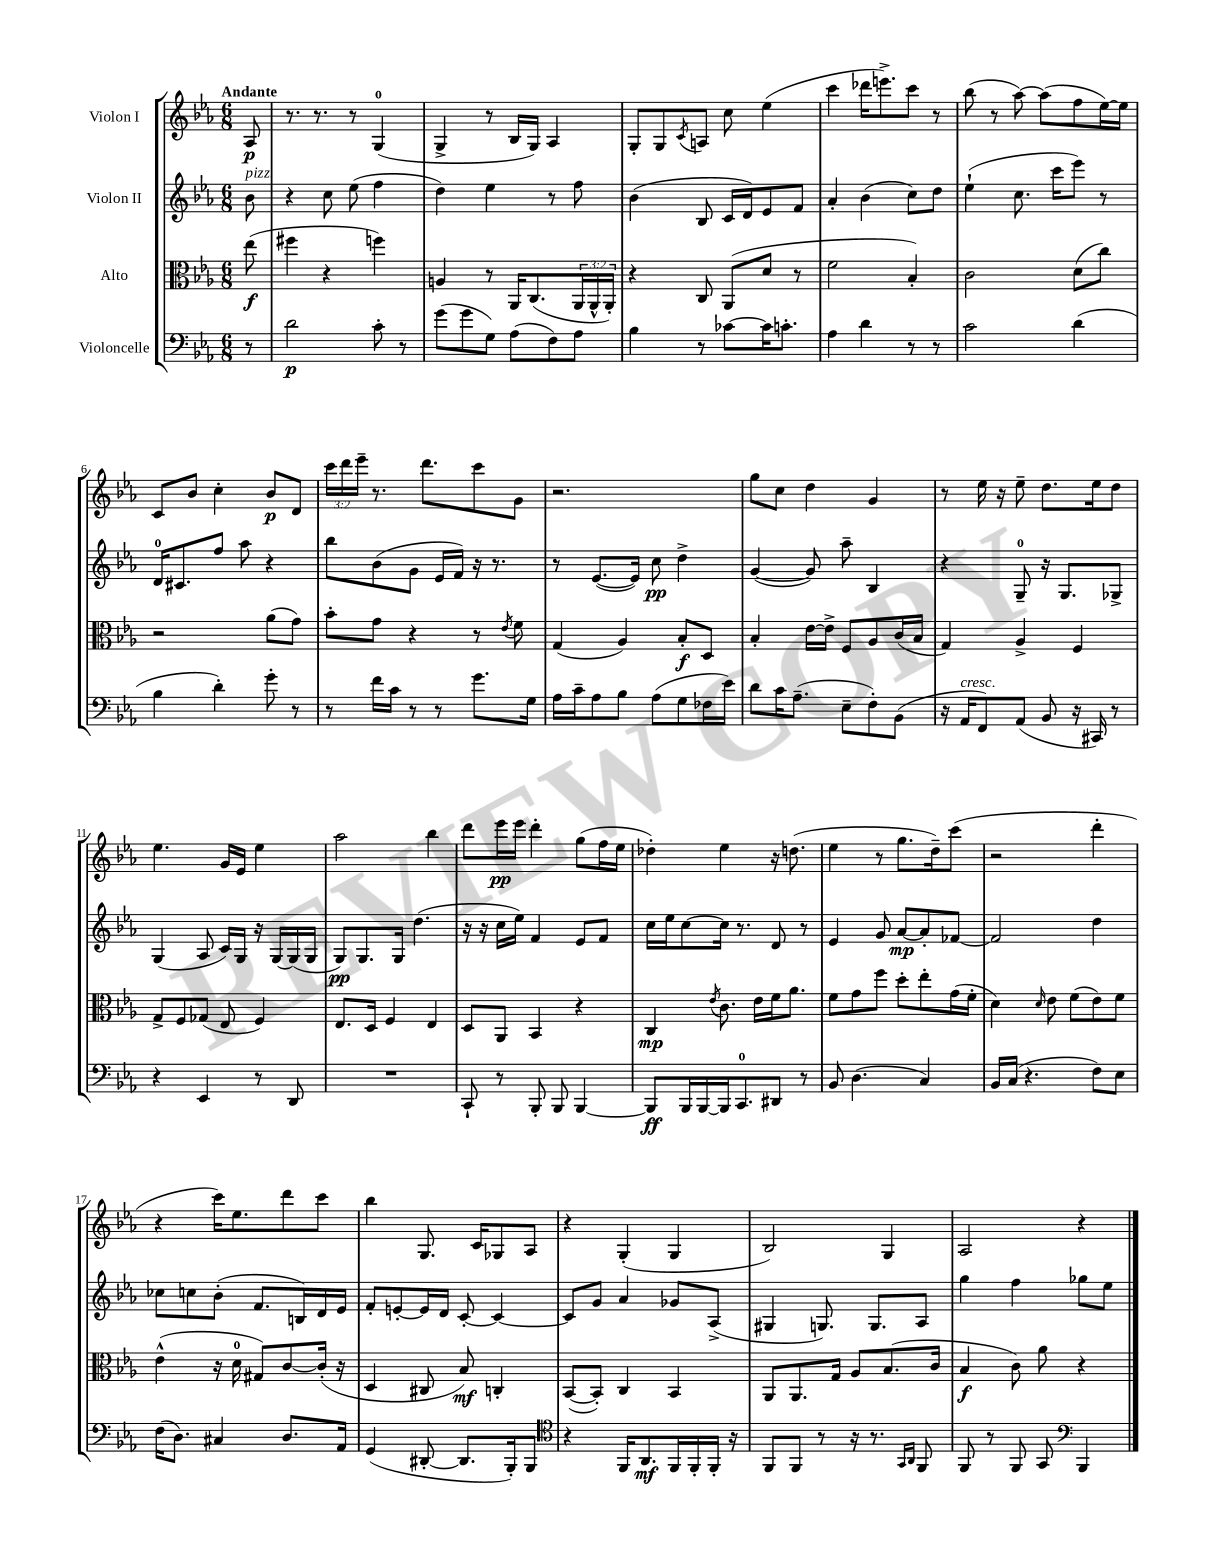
<<
\new StaffGroup <<
\new Staff = "s0" \with { instrumentName = "Violon I" } {
    \clef treble \key ees \major \numericTimeSignature \time 6/8 \override Staff.TupletNumber.text = #tuplet-number::calc-fraction-text \partial 8 \tempo "Andante"
    aes8\p |
    r8. r8. r8 g4-0( |
    g4-> r8 bes16 g16) aes4 |
    g8-. g8 \acciaccatura { c'8 } a8 c''8 ees''4( |
    c'''4 des'''16 e'''8.->) c'''8 r8 |
    bes''8( r8 aes''8~) aes''8( f''8 ees''16~) ees''16 |
    c'8 bes'8 c''4-. bes'8\p d'8 |
    \tuplet 3/2 { c'''16 d'''16 ees'''16-- } r8. d'''8. c'''8 g'8 |
    r2. |
    g''8 c''8 d''4 g'4 |
    r8 ees''16 r16 ees''8-- d''8. ees''16 d''8 |
    ees''4. g'16 ees'16 ees''4 |
    aes''2 bes''4 |
    d'''8 ees'''16\pp ees'''16 d'''4-. g''8( f''16 ees''16 |
    des''4-.) ees''4 r16 d''8.( |
    ees''4 r8 g''8. d''16--) c'''8( |
    r2 d'''4-. |
    r4 c'''16) ees''8. d'''8 c'''8 |
    bes''4 g8. c'16 ges8 aes8 |
    r4 g4-.( g4 |
    bes2) g4 |
    aes2 r4 \bar "|." |
}
\new Staff = "s1" \with { instrumentName = "Violon II" } {
    \clef treble \key ees \major \numericTimeSignature \time 6/8 \partial 8
    bes'8^\markup { \italic "pizz." } |
    r4 c''8 ees''8( f''4 |
    d''4) ees''4 r8 f''8 |
    bes'4( bes8 c'16 d'16) ees'8 f'8 |
    aes'4-. bes'4( c''8) d''8 |
    ees''4-!( c''8. c'''16 ees'''8) r8 |
    d'16-0 cis'8. f''8 aes''8 r4 |
    bes''8 bes'8( g'8 ees'16 f'16) r16 r8. |
    r8 ees'8.~( ees'16) c''8\pp d''4-> |
    g'4~( g'8) aes''8-- bes4 |
    r4 g8-0-- r16 g8. ges8-> |
    g4( aes8 c'16) g16 r16 g16~ g16( g16 |
    g8\pp) g8. g16 d''4.( |
    r16 r16 c''16 ees''16) f'4 ees'8 f'8 |
    c''16 ees''16 c''8~ c''16 r8. d'8 r8 |
    ees'4 g'8 aes'8~\mp aes'8-. fes'8~ |
    fes'2 d''4 |
    ces''8 c''8 bes'8-.( f'8. b16) d'16 ees'16 |
    f'8-. e'8~-. e'16 d'16 c'8~-. c'4~ |
    c'8 g'8 aes'4 ges'8 aes8->( |
    gis4 g8.) g8. aes8 |
    g''4 f''4 ges''8 ees''8 \bar "|." |
}
\new Staff = "s2" \with { instrumentName = "Alto" } {
    \clef alto \key ees \major \numericTimeSignature \time 6/8 \override Staff.TupletNumber.text = #tuplet-number::calc-fraction-text \partial 8
    ees''8\f( |
    fis''4 r4 f''4) |
    a4 r8 aes,16 c8.( \tuplet 3/2 { aes,16 aes,16-^ aes,16-.) } |
    r4 c8 aes,8( d'8 r8 |
    f'2 bes4-.) |
    c'2 d'8( c''8) |
    r2 aes'8( g'8) |
    bes'8-. g'8 r4 r8 \acciaccatura { ees'8 } f'8 |
    g4( aes4) bes8-.\f d8 |
    bes4-. ees'16~ ees'16-> f8 aes8 c'16( bes16 |
    g4) aes4-> f4 |
    g8-> f8 ges8( ees8 f4) |
    ees8. d16 f4 ees4 |
    d8 aes,8 bes,4 r4 |
    c4\mp \acciaccatura { ees'8 } c'8. ees'16 f'16 aes'8. |
    f'8 g'8 f''8 d''8-. ees''8-. g'16( f'16-. |
    d'4) \grace { d'16 } ees'8 f'8( ees'8) f'8 |
    ees'4-^( r16 d'16-0 gis8) c'8~ c'16-.( r16 |
    d4 cis8 bes8\mf) c4-. |
    bes,8~( bes,8-.) c4 bes,4 |
    aes,8 aes,8. g16 aes8 bes8.( c'16 |
    bes4\f c'8) aes'8 r4 \bar "|." |
}
\new Staff = "s3" \with { instrumentName = "Violoncelle" } {
    \clef bass \key ees \major \numericTimeSignature \time 6/8 \partial 8
    r8 |
    d'2\p c'8-. r8 |
    g'8( g'8 g8) aes8( f8) aes8 |
    bes4 r8 ces'8~ ces'16 c'8.-. |
    aes4 d'4 r8 r8 |
    c'2 d'4( |
    bes4 d'4-.) g'8-. r8 |
    r8 f'16 c'16 r8 r8 g'8. g16 |
    aes16 c'16-- aes8 bes8 aes8( g8 fes16 ees'16) |
    d'8 c'16 aes8.--( ees8-- f8-.) bes,8( |
    r16 aes,16^\markup { \italic "cresc." } f,8) aes,8( bes,8 r16 cis,16) r8 |
    r4 ees,4 r8 d,8 |
    R2. |
    c,8-! r8 bes,,8-. bes,,8 bes,,4~ |
    bes,,8\ff bes,,16 bes,,16~ bes,,16 c,8.-0 dis,8 r8 |
    bes,8 d4.( c4) |
    bes,16 c16( r4. f8) ees8 |
    f16( d8.) cis4 d8. aes,16 |
    g,4( dis,8~-. dis,8. bes,,16-.) bes,,8 |
    \clef tenor r4 f,16 aes,8.\mf f,16 f,16-. f,16-. r16 |
    f,8 f,8 r8 r16 r8. \grace { g,16 aes,16 } f,8 |
    f,8 r8 f,8 g,8 \clef bass bes,,4 \bar "|." |
}
>>
>>
